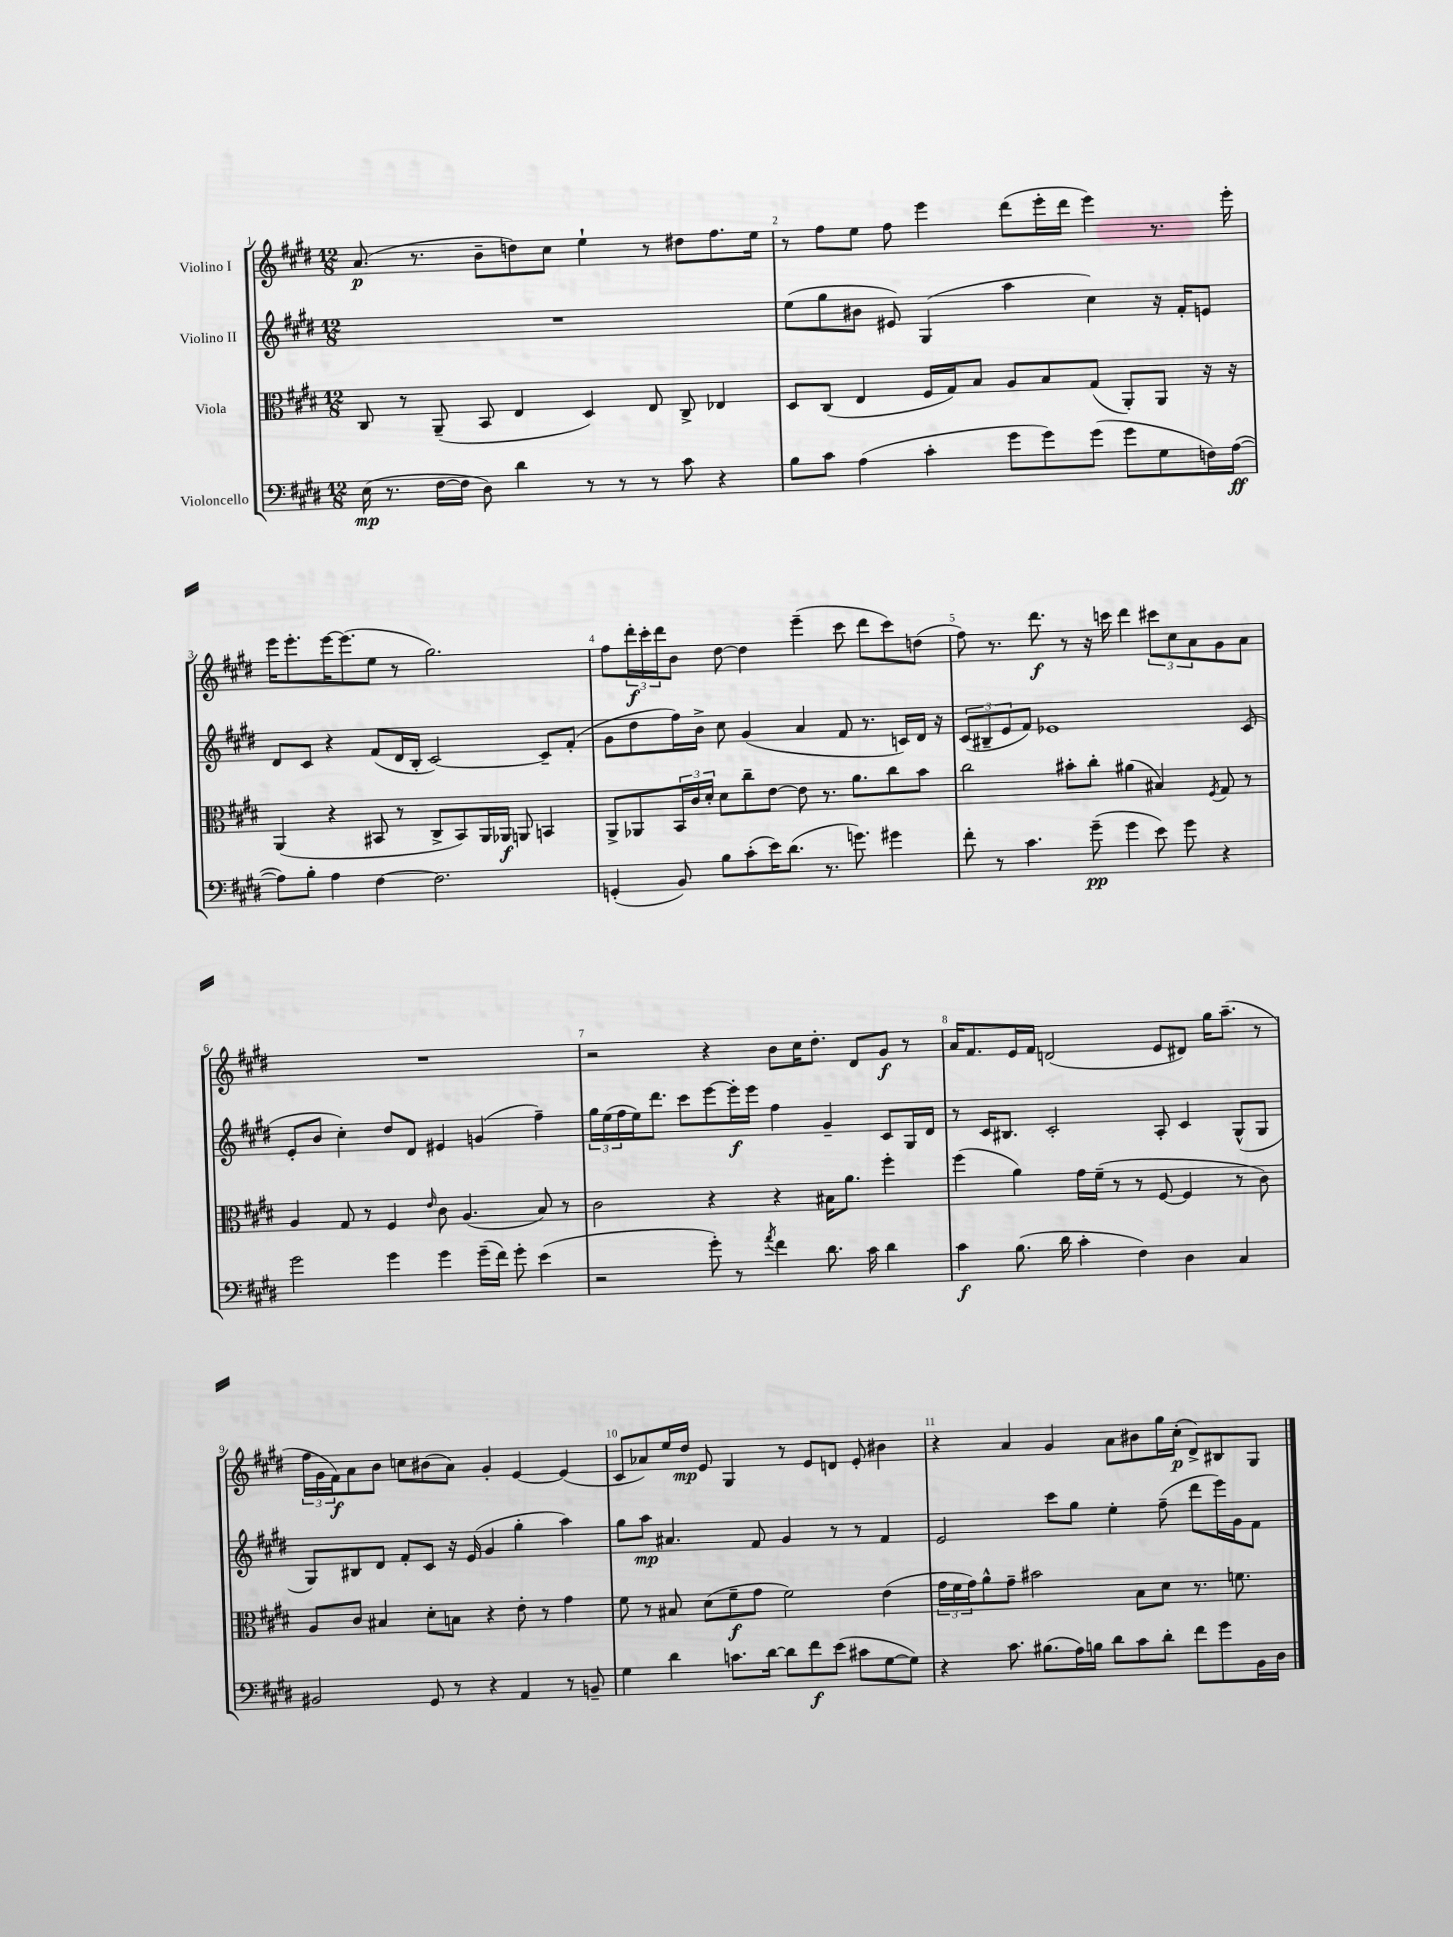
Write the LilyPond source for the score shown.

<<
\new StaffGroup <<
\new Staff = "s0" \with { instrumentName = "Violino I" } {
    \clef treble \key e \major \numericTimeSignature \time 12/8
    a'8.\p( r8. b'8-- d''8) cis''8 e''4-! r8 dis''8 fis''8. e''16 |
    r8 fis''8 e''8 fis''8 e'''4 dis'''8( e'''16-. dis'''16 e'''4) r8. e'''16-. |
    e'''16 e'''8.-. e'''16~ e'''8.( e''8 r8 gis''2.) |
    fis''8 \tuplet 3/2 { dis'''16-.\f cis'''16-. dis'''16 } b'8 dis''8~ dis''4 e'''4--( cis'''8 dis'''8 cis'''8) d''8( |
    fis''8) r8. dis'''8.\f r8 r16 c'''16 dis'''4 \tuplet 3/2 { cis'''8 cis''8 a'8 } gis'8 a'8 |
    R1. |
    r2 r4 b'8 cis''16 dis''8.-. dis'8 gis'8\f r8 |
    a'16 fis'8. e'16 fis'16 d'2( e'8 dis'8) gis''16 a''8.--( r8 |
    \tuplet 3/2 { fis''16 gis'16 fis'16\f) } a'8 b'8 c''8 bis'8( a'8) gis'4-. e'4~ e'4( |
    cis'8 aes'8) e''16 dis''16\mp e'8 gis4 r8 e'8 d'8 e'8-. bis'4 |
    r4 a'4 gis'4 a'8 bis'8 gis''16 cis''16-.\p( dis'8->) bis8 gis8 \bar "|." |
}
\new Staff = "s1" \with { instrumentName = "Violino II" } {
    \clef treble \key e \major \numericTimeSignature \time 12/8
    R1. |
    e''8( gis''8 bis'8 eis'8) gis4( a''4 cis''4) r16 fis'16-. e'8 |
    dis'8 cis'8 r4 fis'8( dis'16 b16-. cis'2~) cis'8-- fis'8-.( |
    gis'8 dis''8 fis''16) b'16-> cis''8 gis'4( a'4 fis'8 r8. c'16) dis'16 r16 |
    \tuplet 3/2 { cis'8( bis8-- e'8 } fis'8) ees'1 cis'8( |
    e'8-. b'8 cis''4-.) dis''8 dis'8 eis'4 g'4( fis''4--) |
    \tuplet 3/2 { gis''16 e''16( fis''16 } e''16) dis'''8. cis'''8 e'''8~ e'''16-.\f e'''16 fis''4 gis'4-- cis'8 gis16 dis'16 |
    r8 cis'16 bis8. cis'2-. a8-. cis'4 gis8-^( gis8 |
    gis8) bis8 dis'8 fis'8-. cis'8 r16 e'16( gis'4 gis''4-. a''4) |
    gis''8 a''8\mp ais'4. fis'8 gis'4 r8 r8 fis'4 |
    e'2 cis'''8 gis''8 e''4-. fis''8--( dis'''8 e'''16) gis'16 fis'8 \bar "|." |
}
\new Staff = "s2" \with { instrumentName = "Viola" } {
    \clef alto \key e \major \numericTimeSignature \time 12/8
    cis8 r8 a,8--( b,8 e4 dis4) e8 cis8-> ees4 |
    dis8 cis8( e4 fis16 gis16) b8 a8 b8 gis8( a,8-.) a,8 r16 r16 |
    a,4( r4 bis,8 r8 cis8-> bis,8) a,16 aes,16\f a,8 b,4 |
    a,8-> aes,8 \tuplet 3/2 { b,16 cis'16 dis'16-. } dis'8 cis''8-- e'8~ e'8 r8. a'8. cis''8 b'8 |
    cis''2 bis'8-. cis''8-. ais'4( bis4) \acciaccatura { fis8 } gis8 r8 |
    a4 gis8 r8 fis4 \grace { e'16 } cis'8 a4.( b8) r8 |
    cis'2 r4 r4 bis16 a'8. fis''4-. |
    fis''4( a'4) gis'16 fis'16--( r8 r8 fis8~ fis4 r8 cis'8) |
    a8 cis'8 bis4 dis'8-. b8 r4 e'8-. r8 gis'4 |
    fis'8 r8 bis8 dis'8( fis'8--\f gis'8 fis'2) e'4( |
    \tuplet 3/2 { gis'16 fis'16 gis'16) } a'8-^ gis'8-- bis'2 b8 dis'8 r8. f'8. \bar "|." |
}
\new Staff = "s3" \with { instrumentName = "Violoncello" } {
    \clef bass \key e \major \numericTimeSignature \time 12/8
    e16\mp( r8. fis16~ fis16 dis8) dis'4 r8 r8 r8 cis'8 r4 |
    b8 cis'8 a4( cis'4-. gis'8 gis'8) gis'8( gis'8 gis8 f16) a16~\ff( |
    a8) b8-. a4 fis4~ fis2. |
    g,4-.( b,8) b8 cis'8-.( e'16) dis'8.( r8. g'8.) gis'4 |
    fis'8-. r8 cis'4. gis'8--\pp( gis'4 e'8) gis'8 r4 |
    gis'2 gis'4 gis'4 gis'16--( fis'16) gis'8-. e'4( |
    r2 gis'8-.) r8 \acciaccatura { a'8 } fis'4 dis'8. cis'16 dis'4 |
    cis'4\f b8.( dis'16 cis'4-. fis4) dis4 cis4 |
    bis,2 gis,8 r8 r4 a,4 r8 b,8-- |
    gis4 dis'4 c'8. dis'16~ dis'8 fis'8\f e'8( cis'8 gis8~ gis8) |
    r4 cis'8. bis8.( a16) b16 dis'8 cis'8 dis'8-. fis'8 gis'8 b,16 dis16 \bar "|." |
}
>>
>>
\layout { \context { \Score \override BarNumber.break-visibility = ##(#f #t #t) barNumberVisibility = #all-bar-numbers-visible } }
